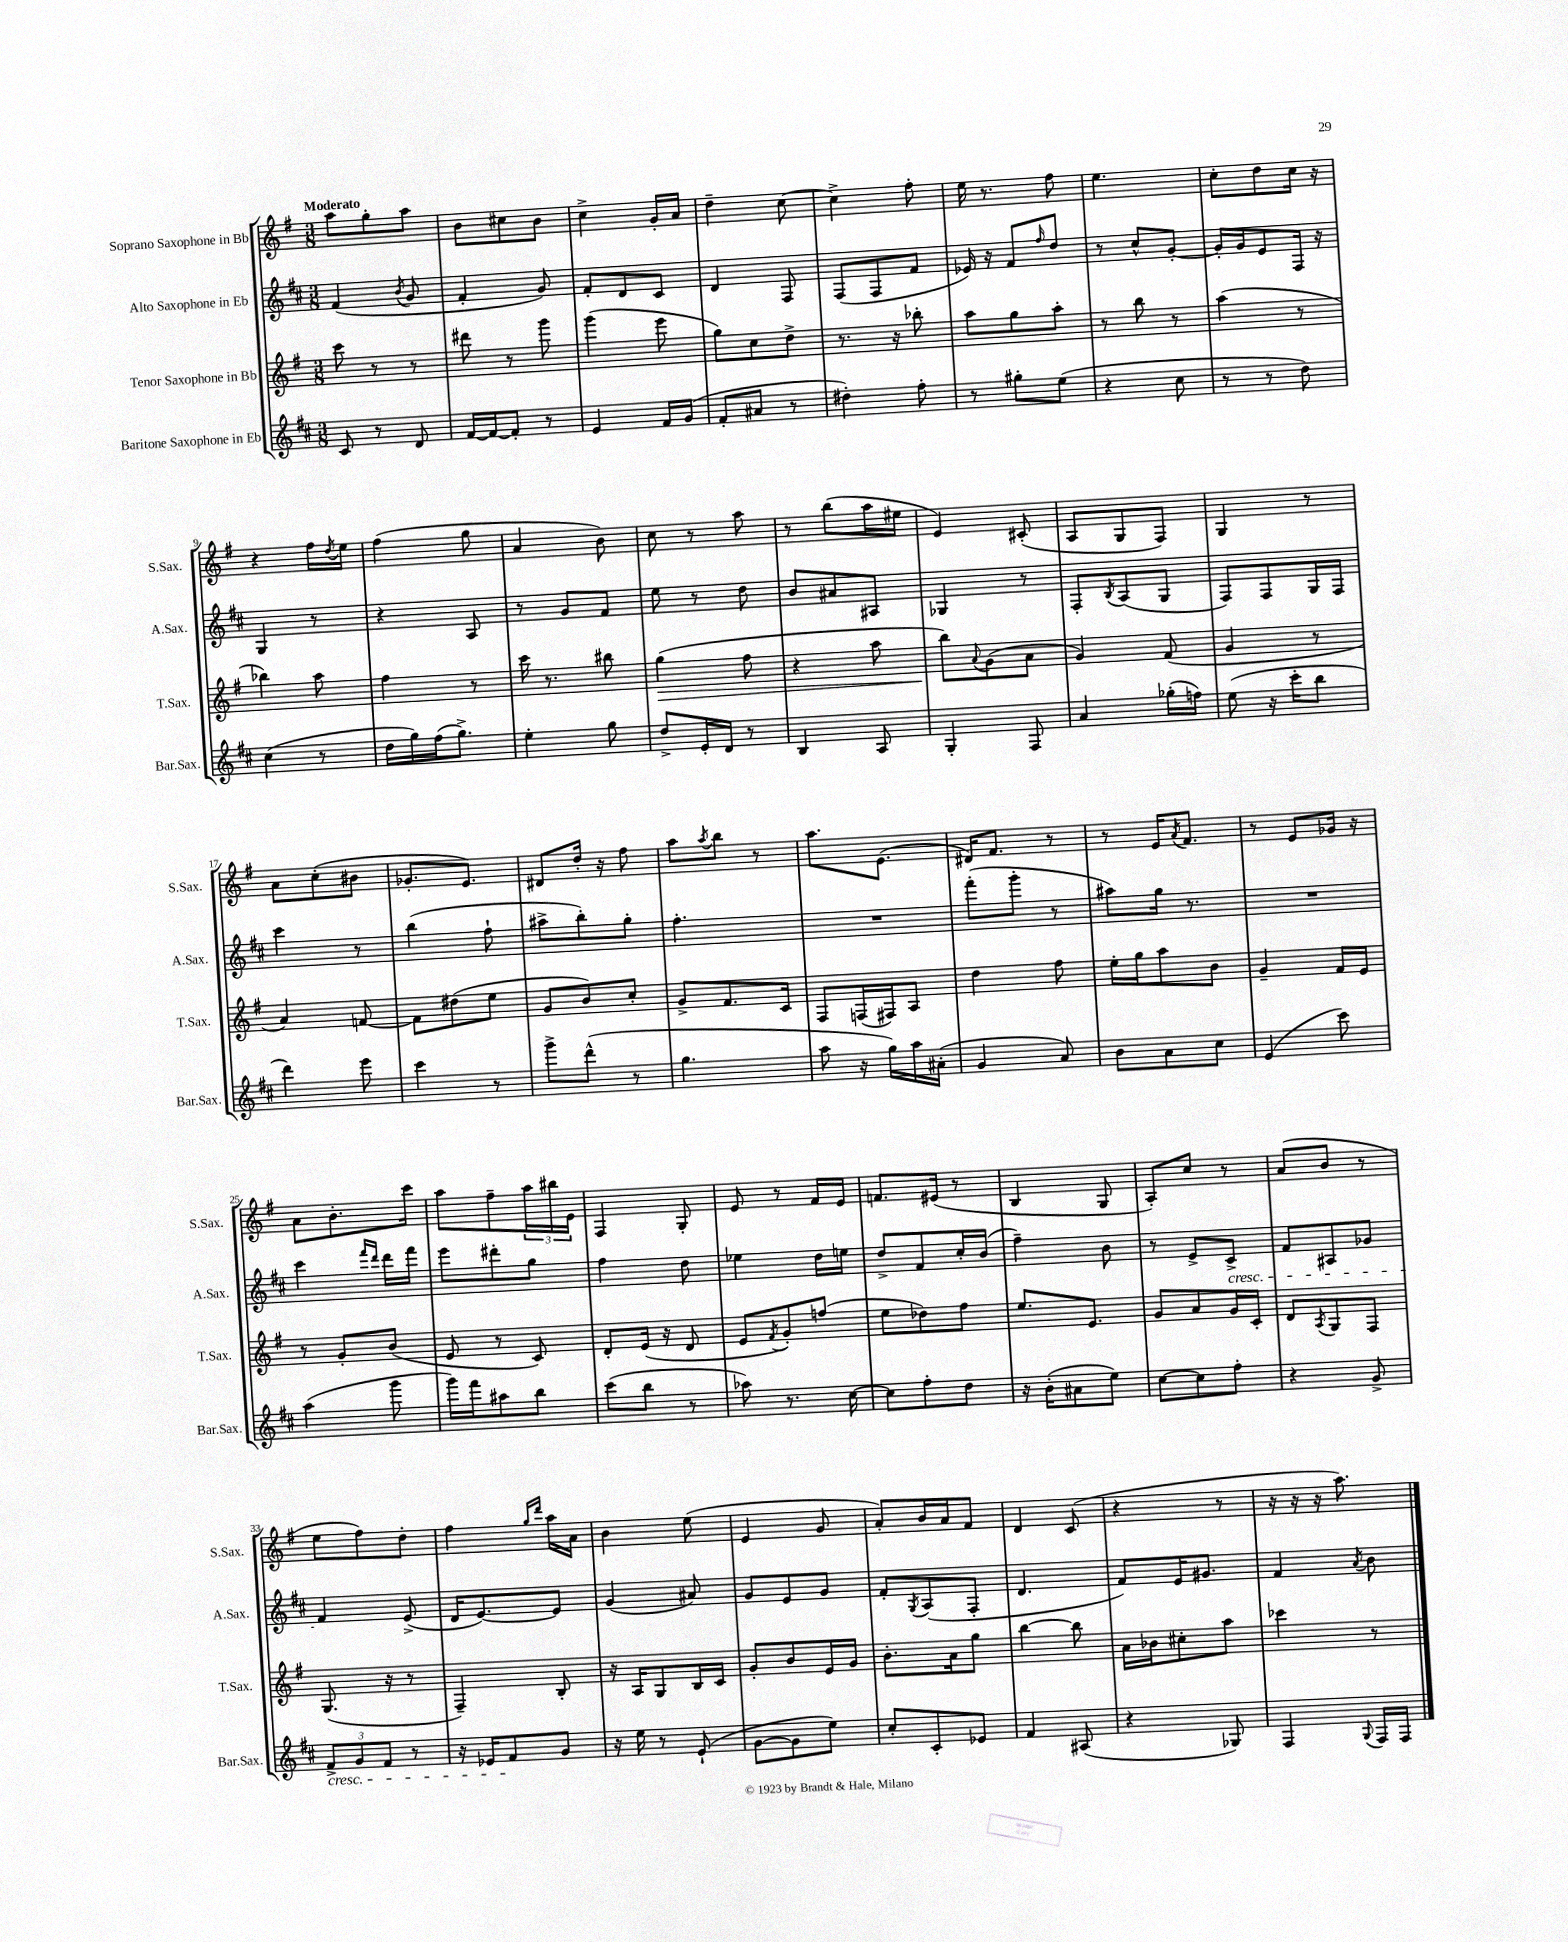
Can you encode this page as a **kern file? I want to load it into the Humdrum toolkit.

**kern	**kern	**kern	**kern
*staff4	*staff3	*staff2	*staff1
*clefG2	*clefG2	*clefG2	*clefG2
*k[f#c#]	*k[f#]	*k[f#c#]	*k[f#]
*M3/8	*M3/8	*M3/8	*M3/8
8c#	8ccc	(4f#	8aa
8r	8r	.	8gg'
.	.	8qb	.
8d	8r	8g	8aa
=	=	=	=
[16f#	8ddd#	4f#'	8b
16f#_	.	.	.
8f#']	8r	.	8cc#
8r	8ggg	8g)	8b
=	=	=	=
4e	(4ggg	8f#'	4cc^
.	.	8d	.
16f#	8eee	8c#	16g'
(16g	.	.	16a
=	=	=	=
8f#'	8gg)	4d	4dd~
8a#	8cc	.	.
8r	8dd^	8F#	[8cc
=	=	=	=
4dd#')	8.r	(8F#	4cc^]
.	.	8F#	.
.	16r	.	.
8ff#'	8bb-'	8f#	8ff#'
=	=	=	=
8r	8aa	16e-)	16ee
.	.	16r	8.r
8gg#'	8gg	8f#	.
.	.	16qqff#	.
(8ee	8aa'	8dd	8ff#
=	=	=	=
4r	8r	8r	4.ee
.	8bb	8cc#^^	.
8cc#	8r	[8g'	.
=	=	=	=
8r	(4aa	16g']	8cc'
.	.	16g	.
8r	.	8e	8dd
8dd)	8r	16F#	16cc
.	.	16r	16r
=	=	=	=
(4cc#	4bb-)	4G	4r
8r	8aa	8r	16ff#
.	.	.	8qdd
.	.	.	16ee
=	=	=	=
16dd	4ff#	4r	(4ff#
16gg)	.	.	.
(16ff#	.	.	.
8.gg^)	.	.	.
.	8r	8A	8gg
=	=	=	=
4ee'	16ccc	8r	4a
.	8.r	.	.
.	.	8g	.
8gg	8bb#	8f#	8b)
=	=	=	=
8dd^	(4gg	8ee	8cc
16e'	.	8r	8r
16d	.	.	.
8r	8ff#	8dd	8aa
=	=	=	=
4B	4r	8b	8r
.	.	8a#	(8bb
8A	8aa	8A#	16aa
.	.	.	16ee#
=	=	=	=
4G'	8bb)	4G-	4e)
.	8qqa	.	.
.	(8g	.	.
8F#	8a	8r	(8c#'
=	=	=	=
4a	4g)	8F#'	8A
.	.	8qB	.
.	.	(8A	8G
(16gg-'	(8f#	8G	8F#)
16ff)	.	.	.
=	=	=	=
(8ee	4g	8F#)	4G
16r	.	8F#	.
16ccc#'	.	.	.
8bb	8r	16G	8r
.	.	16F#	.
=	=	=	=
4ddd)	4a)	4ccc#	8a
.	.	.	(8cc'
8eee	[8f	8r	8b#
=	=	=	=
4ccc#	8f]	(4bb	8.g-'
.	(8dd#	.	.
.	.	.	8.e)
8r	8ee	8ff#`	.
=	=	=	=
8ggg^	8g	8aa#^	8d#
(8ddd^^	8b)	8bb')	16dd'
.	.	.	16r
8r	8cc'	8gg'	8ff#
=	=	=	=
4.gg	8g^	4.ff#'	8aa
.	.	.	8qaa
.	8.f#	.	8bb
.	.	.	8r
.	16c	.	.
=	=	=	=
8aa	8F#	4.r	8.aa
16r	(16F	.	.
16gg)	16F#)	.	(8.e
16aa	8A	.	.
(16a#'	.	.	.
=	=	=	=
4g	4dd	(8fff#'	16d#)
.	.	.	8.f#
.	.	8ggg'	.
8a)	8ff#	8r	8r
=	=	=	=
8b	16ee'	8aa#)	8r
.	16gg	.	.
8a	8aa	16gg	16e
.	.	.	8qa
.	.	8.r	8.f#
8cc#	8b	.	.
=	=	=	=
(4e	4g~	4.r	8r
.	.	.	8e
8ccc#)	16f#	.	16g-
.	16e	.	16r
=	=	=	=
(4aa	8r	4ccc#	8a
.	8g'	.	8.b'
.	.	16qqfff#	.
.	.	16qqddd	.
8ggg	(8b	16ddd	.
.	.	16fff#	16ccc
=	=	=	=
16ggg)	8e	8eee	8aa
16fff#	.	.	.
8aa#	8r	8ddd#'	8ff#~
8bb	8c)	8gg	24aa
.	.	.	24bb#
.	.	.	24e
=	=	=	=
(8ccc#	8d'	4ff#	4F#
8bb	(16e	.	.
.	16r	.	.
8r	8d	8dd	8G'
=	=	=	=
8aa-)	8e	4ee-	8e
.	8qf#	.	.
8.r	8g')	.	8r
.	(8ff	16dd	16f#
[16cc#	.	16ee	16e
=	=	=	=
8cc#]	8ee	8dd^	8.f
8ff#'	8dd-)	8f#	.
.	.	.	(16e#
8dd	8ff#	16cc#'	8r
.	.	(16b	.
=	=	=	=
16r	8.ee	4ff#~)	4B
(16b'	.	.	.
8a#	.	.	.
.	8.e	.	.
8ee)	.	8b	8G
=	=	=	=
[8cc#	8g	8r	8A')
8cc#]	8a	8e^	8cc
8ff#'	16g	8c#^	8r
.	16c'	.	.
=	=	=	=
4r	8d	8f#	(8a
.	8qA	.	.
.	8G	8A#	8b
8g^	8F#	8g-	8r
=	=	=	=
12f#^	(8.G	4f#	8ee
12g	.	.	.
.	.	.	8ff#)
12f#	.	.	.
.	16r	.	.
8r	8r	(8e^	8dd'
=	=	=	=
16r	4F#~)	16d	4ff#
16e-	.	[8.e)	.
8f#	.	.	.
.	.	.	16qqgg
.	.	.	16qqddd
8g	8B'	8e]	16aa
.	.	.	16a
=	=	=	=
16r	16r	(4g	4b
16ee	16A	.	.
8r	8G	.	.
(8e`	16B	8a#)	(8ee
.	16c	.	.
=	=	=	=
[8g	8g'	8g	4e
8g]	8b	8e	.
8ee)	16e	8g	8g
.	16g	.	.
=	=	=	=
8cc#'	8.b'	8f#'	8a')
.	.	8qG	.
8c#'	.	(8A	16b
.	16a	.	16a
8e-	8gg	8F#'	8f#
=	=	=	=
4f#	[4bb	4.d	4d
(8A#	8bb]	.	(8c
=	=	=	=
4r	16a	8f#)	4r
.	16b-	.	.
.	8cc#'	16e	.
.	.	8.g#	.
8G-)	8aa	.	8r
=	=	=	=
4F#	4ccc-	4f#	16r
.	.	.	16r
.	.	.	16r
.	.	.	8.aa)
8qqG	.	8qa	.
16F#	8r	8b	.
16F#	.	.	.
==	==	==	==
*-	*-	*-	*-
